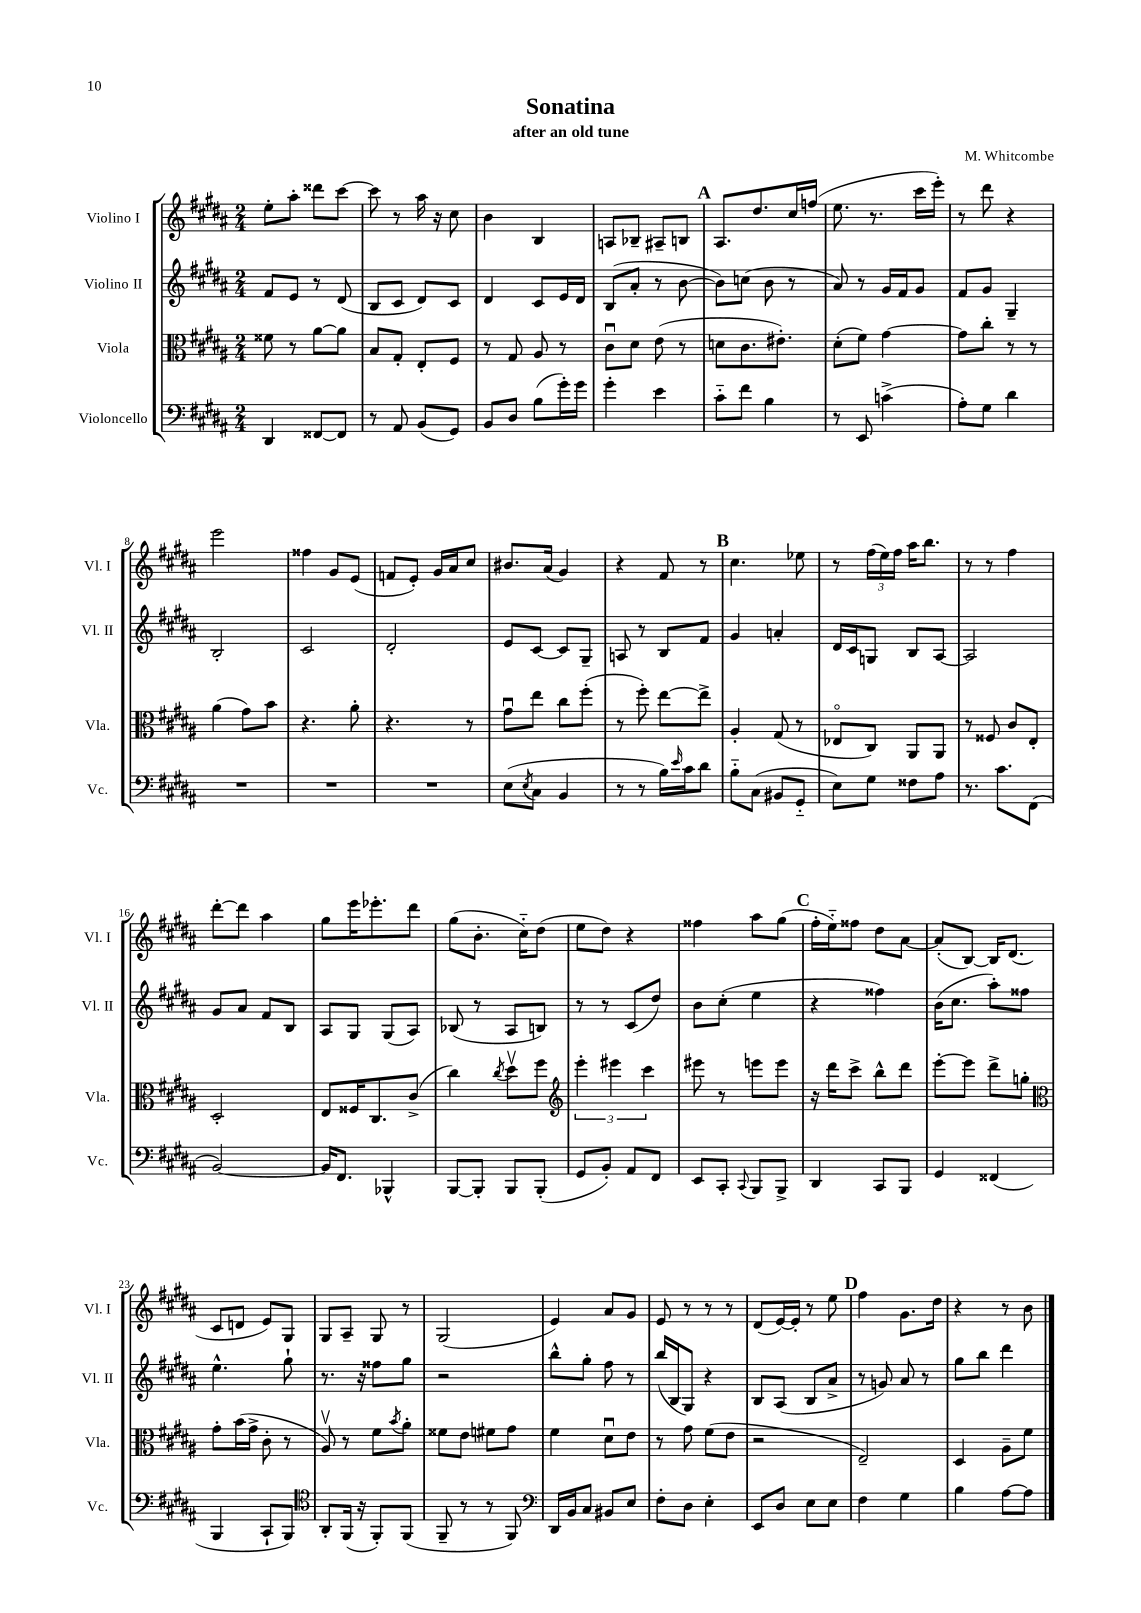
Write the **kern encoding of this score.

**kern	**kern	**kern	**kern
*staff4	*staff3	*staff2	*staff1
*clefF4	*clefC3	*clefG2	*clefG2
*k[f#c#g#d#a#]	*k[f#c#g#d#a#]	*k[f#c#g#d#a#]	*k[f#c#g#d#a#]
*M2/4	*M2/4	*M2/4	*M2/4
4DD#	8f##	8f#	8ee'
.	8r	8e	8aa#'
[8FF##	[8a#	8r	8ddd##
8FF##]	8a#]	(8d#	[8ccc#
=	=	=	=
8r	8B	8B	8ccc#]
8AA#	8G#'	8c#	8r
(8BB	8E'	8d#)	16aa#
.	.	.	16r
8GG#)	8F#	8c#	8cc#
=	=	=	=
8BB	8r	4d#	4b
8D#	8G#	.	.
(8B	8A#	8c#	4B
16g#')	8r	16e	.
16g#	.	16d#	.
=	=	=	=
4g#'	8c#u	(8B	8A
.	8d#	8a#'	8B-~
4e	(8e	8r	8A#~
.	8r	[8b	8B
=	=	=	=
8c#'~	8d	8b])	8.A#
8f#	8.c#	(8cc	.
.	.	.	8.dd#
4B	.	8b	.
.	8.e#')	.	.
.	.	8r	16cc#
.	.	.	(16ff
=	=	=	=
8r	(8d#'	8a#)	8.ee
8EE	8f#)	8r	.
.	.	.	8.r
(4c^	[4g#	16g#	.
.	.	16f#	.
.	.	8g#	16ccc#
.	.	.	16eee')
=	=	=	=
8A#')	8g#]	8f#	8r
8G#	8cc#'	8g#	8ddd#
4d#	8r	4G#~	4r
.	8r	.	.
=	=	=	=
2r	(4a#	2B'	2eee
.	8g#)	.	.
.	8b	.	.
=	=	=	=
2r	4.r	2c#	4ff##
.	.	.	8g#
.	8a#'	.	(8e
=	=	=	=
2r	4.r	2d#'	8f
.	.	.	8e')
.	.	.	16g#
.	.	.	16a#
.	8r	.	8cc#
=	=	=	=
(8E	8g#u	8e	8.b#
8qE	.	.	.
8C#	8ee	[8c#	.
.	.	.	(16a#
4BB	8cc#	8c#]	4g#)
.	(8ff#'	8G#~	.
=	=	=	=
8r	8r	8A	4r
8r	8ff#')	8r	.
16B)	[8ee	8B	8f#
16qqe	.	.	.
16c#	.	.	.
8d#	8ee^]	8f#	8r
=	=	=	=
8B'~	4A#'	4g#	4.cc#
(8C#	.	.	.
8BB#	(8G#	4a'	.
8GG#'~	8r	.	8ee-
=	=	=	=
8E)	8E-o	16d#	8r
.	.	16c#	.
8G#	8C#)	8G	(24ff#
.	.	.	24ee)
.	.	.	24ff#
8F##	8AA#	8B	16aa#
.	.	.	8.bb
8A#	8AA#	[8A#	.
=	=	=	=
8.r	8r	2A#]	8r
.	8F##	.	8r
8.c#	.	.	.
.	8c#	.	4ff#
(8FF#	8E'	.	.
=	=	=	=
[2BB)	2D#'	8g#	[8ddd#'
.	.	8a#	8ddd#]
.	.	8f#	4aa#
.	.	8B	.
=	=	=	=
16BB]	8E	8A#	8gg#
8.FF#	.	.	.
.	16F##	8G#	16eee
.	8.C#	.	8.eee-'
4BBB-^^	.	(8G#	.
.	(8c#^	8A#)	8ddd#
=	=	=	=
[8BBB	4cc#)	(8B-	(8gg#
8BBB']	.	8r	8.b'
.	8qcc#	.	.
8BBB	8dd#v	8A#	.
.	.	.	16cc#'~)
(8BBB'	8ff#	8B)	(8dd#
=	=	=	=
*	*clefG2	*	*
8GG#	6eee'	8r	8ee
8BB')	.	8r	8dd#)
.	6eee#	.	.
8AA#	.	(8c#	4r
.	6ccc#	.	.
8FF#	.	8dd#)	.
=	=	=	=
8EE	8eee#	8b	4ff##
8CC#'	8r	(8cc#'	.
8qqCC#	.	.	.
8BBB	8eee	4ee	8aa#
8BBB^	8eee	.	(8gg#
=	=	=	=
4DD#	16r	4r	16ff#'
.	16ddd#	.	16ee'~)
.	8ccc#^	.	8ff##
8CC#	8bb^^	4ff##)	8dd#
8BBB	8ddd#	.	[8a#
=	=	=	=
4GG#	[8eee'	(16b	(8a#']
.	.	8.cc#	.
.	8eee]	.	[8B)
(4FF##	8ddd#^	8aa#')	16B]
.	.	.	(8.d#
.	8gg'	8ff##	.
=	=	=	=
*	*clefC3	*	*
4BBB	8g#'	4.ee^^	8c#
.	(16b	.	8d
.	16g#^	.	.
8CC#`	8c#'	.	8e)
8BBB)	8r	8gg#`	8G#
=	=	=	=
*clefC4	*	*	*
8AA#'	8A#v)	8.r	8G#
(16FF#	8r	.	8A#~
16r	.	16r	.
8FF#')	8f#	8ff##	8G#
.	8qb	.	.
(8FF#	8a#'	8gg#	8r
=	=	=	=
8FF#~	8f##	2r	(2G#
8r	8e	.	.
8r	8f#	.	.
8FF#)	8g#	.	.
=	=	=	=
*clefF4	*	*	*
16DD#	4f#	8bb^^	4e)
16BB	.	.	.
8C#	.	8gg#'	.
8BB#	8d#u	8ff#	8a#
8E	8e	8r	8g#
=	=	=	=
8F#'	8r	(16bb	8e
.	.	16B	.
8D#	8g#	8G#)	8r
4E'	(8f#	4r	8r
.	8e	.	8r
=	=	=	=
8EE	2r	8B	(8d#
8D#	.	(8A#	[16e)
.	.	.	16e']
8E	.	8B	8r
8E	.	8a#^	8ee
=	=	=	=
4F#	2E~)	8r	4ff#
.	.	8g)	.
4G#	.	8a#	8.g#
.	.	8r	.
.	.	.	16dd#
=	=	=	=
4B	4D#	8gg#	4r
.	.	8bb	.
[8A#	8A#~	4ddd#	8r
8A#]	8f#	.	8b
==	==	==	==
*-	*-	*-	*-
